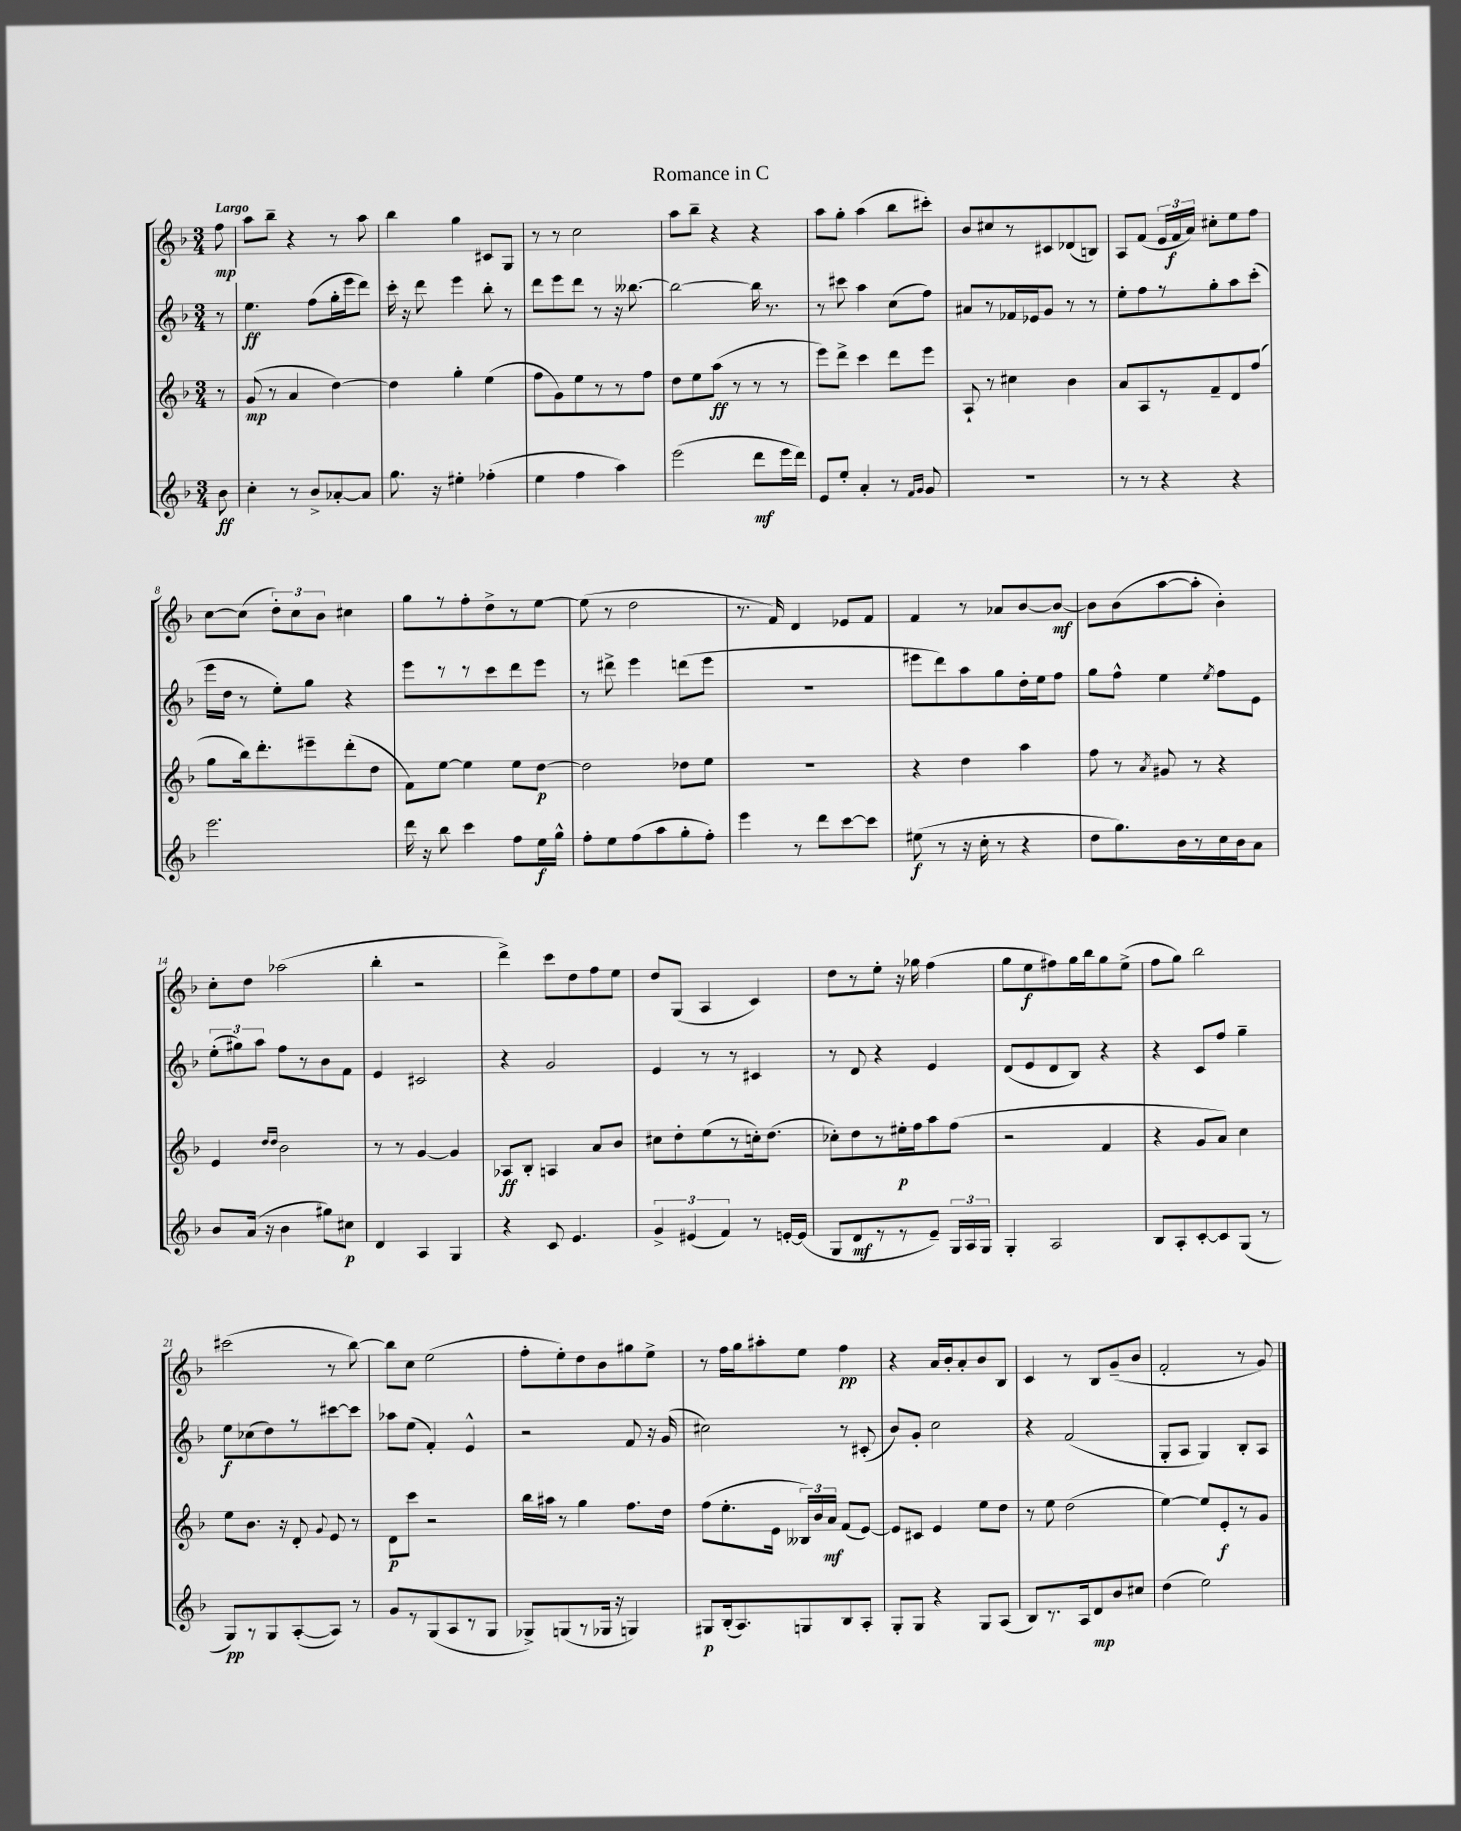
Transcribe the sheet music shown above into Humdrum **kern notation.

**kern	**dynam	**kern	**dynam	**kern	**dynam	**kern	**dynam
*part4	*part4	*part3	*part3	*part2	*part2	*part1	*part1
*staff4	*staff4	*staff3	*staff3	*staff2	*staff2	*staff1	*staff1
*clefG2	*	*clefG2	*	*clefG2	*	*clefG2	*
*k[b-]	*	*k[b-]	*	*k[b-]	*	*k[b-]	*
*M3/4	*	*M3/4	*	*M3/4	*	*M3/4	*
=	=	=	=	=	=	=	=
!	!	!	!	!	!	!LO:TX:a:B:t=Largo	!
8b-\	ff	8r	.	8r	.	8ff\	mp
=1	=1	=1	=1	=1	=1	=1	=1
4cc'\	.	(8g/	mp	4.ee\	ff	8aa\L	.
.	.	8r	.	.	.	8bb-~\J	.
8r	.	4a/	.	.	.	4r	.
8b-^/L	.	.	.	(8ff\L	.	.	.
[8a-X'/	.	[4dd\)	.	16gg'\L	.	8r	.
.	.	.	.	16eee\J	.	.	.
8a-/J]	.	.	.	8ddd\J)	.	8aa\	.
=2	=2	=2	=2	=2	=2	=2	=2
8.gg\	.	4dd\]	.	16ccc'\	.	4bb-\	.
.	.	.	.	16r	.	.	.
.	.	.	.	8ddd\	.	.	.
16r	.	.	.	.	.	.	.
4ee#X'\	.	4gg'\	.	4eee\	.	4gg\	.
(4ff-X'\	.	(4ee\	.	8bb-'\	.	8c#X/L	.
.	.	.	.	8r	.	8G/J	.
=3	=3	=3	=3	=3	=3	=3	=3
4ee\	.	8ff\L	.	8ddd\L	.	8r	.
.	.	8g\)	.	8eee\	.	8r	.
4ff\	.	8ee\	.	8ddd\J	.	2cc\	.
.	.	8r	.	8r	.	.	.
4aa\)	.	8r	.	16r	.	.	.
.	.	.	.	[8.bb--X\	.	.	.
.	.	8ff\J	.	.	.	.	.
=4	=4	=4	=4	=4	=4	=4	=4
(2eee\	.	8dd\L	.	2bb--\_	.	8aa\L	.
.	.	8ee\	.	.	.	8bb-~\J	.
.	.	(8aa\J	ff	.	.	4r	.
.	.	8r	.	.	.	.	.
8ddd\L	mf	8r	.	16bb--\]	.	4r	.
.	.	.	.	8.r	.	.	.
16eee\L	.	8r	.	.	.	.	.
16ddd\JJ)	.	.	.	.	.	.	.
=5	=5	=5	=5	=5	=5	=5	=5
8e/L	.	8eee\L)	.	8r	.	8aa\L	.
8ee'/J	.	8ddd^\J	.	8ccc#X\	.	8gg'\J	.
4a'/	.	4ccc\	.	4aa\	.	(4aa\	.
8r	.	8ddd\L	.	(8cc\L	.	8bb-\L	.
16qqf/LL	.	.	.	.	.	.	.
16qqg/JJ	.	.	.	.	.	.	.
8g/	.	8eee\J	.	8ff\J)	.	8ccc#X'\J)	.
=6	=6	=6	=6	=6	=6	=6	=6
2.r	.	8A`/	.	8a#X/L	.	8b-/L	.
.	.	8r	.	8r	.	8cc#X/	.
.	.	4cc#X\	.	16f-X/L	.	8r	.
.	.	.	.	16e-X/J	.	.	.
.	.	.	.	8g/J	.	8c#X/	.
.	.	4b-\	.	8r	.	(8d-X/	.
.	.	.	.	8r	.	8Bn/J)	.
=7	=7	=7	=7	=7	=7	=7	=7
8r	.	8a/L	.	8ee'\L	.	8A/L	.
8r	.	8A/	.	8ff\	.	(8f/J	.
4r	.	8r	.	8r	.	24e/LL	.
.	.	.	.	.	.	24f/	f
.	.	.	.	.	.	24a/JJ)	.
.	.	8f~/	.	8gg'\	.	8cc#X'\L	.
4r	.	8d/	.	8aa\	.	8ee\	.
.	.	(8ff/J	.	(8ccc'\J	.	8ff\J	.
!!LO:LB:g=z
=8	=8	=8	=8	=8	=8	=8	=8
2.eee\	.	8gg\L	.	16eee\LL	.	[8cc\L	.
.	.	.	.	16dd\JJ	.	.	.
.	.	16bb-\k)	.	8r	.	(8cc\J]	.
.	.	8.ddd'\	.	.	.	.	.
.	.	.	.	8ee'\L)	.	12dd'\L)	.
.	.	.	.	.	.	12cc\	.
.	.	8eee#X~\	.	8gg\J	.	.	.
.	.	.	.	.	.	12b-\J	.
.	.	(8ddd'\	.	4r	.	4cc#X\	.
.	.	8dd\J	.	.	.	.	.
=9	=9	=9	=9	=9	=9	=9	=9
16ddd\	.	8f\L)	.	8eee\L	.	8gg\L	.
16r	.	.	.	.	.	.	.
8bb-\	.	[8ee\J	.	8r	.	8r	.
4ccc\	.	4ee\]	.	8r	.	8ff'\	.
.	.	.	.	8ccc\	.	8dd^\	.
8ff\L	.	8ee\L	.	8ddd\	.	8r	.
16ee\L	f	[8dd\J	p	8eee\J	.	[8ee\J	.
16gg^^\JJ	.	.	.	.	.	.	.
=10	=10	=10	=10	=10	=10	=10	=10
8ff'\L	.	2dd\]	.	8r	.	(8ee\]	.
8ee\	.	.	.	8ddd#X^\	.	8r	.
(8ff\	.	.	.	4eee\	.	2dd\	.
8aa\	.	.	.	.	.	.	.
8gg'\	.	8dd-X\L	.	(8dddn\L	.	.	.
8ff'\J)	.	8ee\J	.	8eee\J	.	.	.
=11	=11	=11	=11	=11	=11	=11	=11
4eee\	.	2.r	.	2.r	.	8.r	.
.	.	.	.	.	.	16f/)	.
8r	.	.	.	.	.	4d/	.
8ddd\L	.	.	.	.	.	.	.
[8ccc\	.	.	.	.	.	8e-X/L	.
8ccc\J]	.	.	.	.	.	8f/J	.
=12	=12	=12	=12	=12	=12	=12	=12
(8ee#X\	f	4r	.	8eee#X\L	.	4f/	.
8r	.	.	.	8ddd\)	.	.	.
16r	.	4dd\	.	8aa\	.	8r	.
16cc'\	.	.	.	.	.	.	.
8r	.	.	.	8gg\	.	8a-X/L	.
4r	.	4aa\	.	16dd'\L	.	[8b-/	.
.	.	.	.	16ee\J	.	.	.
.	.	.	.	8ff\J	.	8b-/J_	mf
=13	=13	=13	=13	=13	=13	=13	=13
8dd\L	.	8ff\	.	8gg\L	.	8b-\L]	.
8.gg\)	.	8r	.	8ff^^\J	.	(8b-\	.
.	.	8qa/	.	.	.	.	.
.	.	8g#X/	.	4ee\	.	[8aa\	.
16b-\L	.	.	.	.	.	.	.
8r	.	8r	.	.	.	8aa'\J]	.
.	.	.	.	8qee/	.	.	.
16cc\	.	4r	.	8ff\L	.	4b-'\)	.
16b-\J	.	.	.	.	.	.	.
8a\J	.	.	.	8e\J	.	.	.
!!LO:LB:g=z
=14	=14	=14	=14	=14	=14	=14	=14
8b-/L	.	4e/	.	(12ee'\L	.	8cc'\L	.
.	.	.	.	12gg#X\)	.	.	.
(16a/Jk	.	.	.	.	.	8dd\J	.
.	.	.	.	12aa\J	.	.	.
16r	.	.	.	.	.	.	.
.	.	16qqdd/LL	.	.	.	.	.
.	.	16qqdd/JJ	.	.	.	.	.
4b-\	.	2b-\	.	8ff\L	.	(2aa-X\	.
.	.	.	.	8r	.	.	.
8gg#X\L)	.	.	.	8b-\	.	.	.
8cc#X\J	p	.	.	8f\J	.	.	.
=15	=15	=15	=15	=15	=15	=15	=15
4d/	.	8r	.	4e/	.	4bb-'\	.
.	.	8r	.	.	.	.	.
4A/	.	[4g/	.	2c#X/	.	2r	.
4G/	.	4g/]	.	.	.	.	.
=16	=16	=16	=16	=16	=16	=16	=16
4r	.	8A-X/L	ff	4r	.	4ddd^\)	.
.	.	8B-'/J	.	.	.	.	.
8c/	.	4An/	.	2g/	.	8ccc\L	.
4.e/	.	.	.	.	.	8dd\	.
.	.	8a/L	.	.	.	8ff\	.
.	.	8b-/J	.	.	.	8ee\J	.
=17	=17	=17	=17	=17	=17	=17	=17
6g^/	.	8cc#X\L	.	4e/	.	8dd/L	.
.	.	8dd'\	.	.	.	(8G/J	.
(6e#X/	.	.	.	.	.	.	.
.	.	(8ee\	.	8r	.	4A/	.
6f/)	.	.	.	.	.	.	.
.	.	8r	.	8r	.	.	.
8r	.	16ccn'\k)	.	4c#X/	.	4c/)	.
.	.	(8.dd\J	.	.	.	.	.
[16en'/LL	.	.	.	.	.	.	.
(16e/JJ]	.	.	.	.	.	.	.
=18	=18	=18	=18	=18	=18	=18	=18
8G/L	.	8cc-X'\L)	.	8r	.	8dd\L	.
8d/	mf	8dd\	.	8d/	.	8r	.
8r	.	8r	.	4r	.	8ee'\J	.
8r	.	16ee#X'\L	p	.	.	16r	.
.	.	16ff\J	.	.	.	16gg-X\	.
8e~/J)	.	8aa\	.	4e/	.	(4ff\	.
24G/LL	.	(8ff\J	.	.	.	.	.
24A/	.	.	.	.	.	.	.
24G/JJ	.	.	.	.	.	.	.
=19	=19	=19	=19	=19	=19	=19	=19
4G'/	.	2r	.	(8d/L	.	8gg\L	.
.	.	.	.	8e/	.	8ee\	f
2A/	.	.	.	8d/	.	8ff#X\)	.
.	.	.	.	8B-/J)	.	16gg\L	.
.	.	.	.	.	.	16bb-\J	.
.	.	4f/	.	4r	.	8gg\	.
.	.	.	.	.	.	(8ee^\J	.
=20	=20	=20	=20	=20	=20	=20	=20
8B-/L	.	4r	.	4r	.	8ff\L	.
8A'/	.	.	.	.	.	8gg\J)	.
[8c'/	.	8g/L	.	8c/L	.	2bb-\	.
8c/]	.	8a/J)	.	8ff/J	.	.	.
(8G/J	.	4cc\	.	4gg~\	.	.	.
8r	.	.	.	.	.	.	.
!!LO:LB:g=z
=21	=21	=21	=21	=21	=21	=21	=21
8G/L)	pp	8ee\L	.	8ee\L	f	(2ccc#X\	.
8r	.	8.b-\J	.	(8cc-X\	.	.	.
8G/	.	.	.	8dd\)	.	.	.
.	.	16r	.	.	.	.	.
([8A'/	.	8d'/	.	8r	.	.	.
.	.	8qqg/	.	.	.	.	.
8A/J])	.	8e/	.	[8ccc#X\	.	8r	.
8r	.	8r	.	8ccc#\J]	.	[8bb-\)	.
=22	=22	=22	=22	=22	=22	=22	=22
8g/L	.	8d\L	p	8aa-X\L	.	8bb-\L]	.
8r	.	8ccc\J	.	(8ee\J	.	8cc\J	.
(8G/	.	2r	.	4f'/)	.	(2ee\	.
8A/	.	.	.	.	.	.	.
8r	.	.	.	4e^^/	.	.	.
8G/J	.	.	.	.	.	.	.
=23	=23	=23	=23	=23	=23	=23	=23
8G-X^/L)	.	16bb-\LL	.	2r	.	8ff'\L	.
.	.	16aa#X\JJ	.	.	.	.	.
(8Gn/	.	8r	.	.	.	8ee'\)	.
8r	.	4gg\	.	.	.	8dd\	.
16G-X/Jk	.	.	.	.	.	8b-\	.
16r	.	.	.	.	.	.	.
4Gn/)	.	8.ff\L	.	8f/	.	8gg#X\	.
.	.	.	.	16r	.	8ee^\J	.
.	.	16dd\Jk	.	(16g/	.	.	.
=24	=24	=24	=24	=24	=24	=24	=24
8G#X/L	p	(8ff\L	.	2cc#X\)	.	8r	.
(16B-'/k	.	8.ee'\	.	.	.	16ff\LL	.
8.A/)	.	.	.	.	.	16gg\J	.
.	.	.	.	.	.	8aa#X'\	.
.	.	16e\Jk	.	.	.	.	.
8Gn/	.	24B--X/LL)	.	.	.	8ee\J	.
.	.	24b-/	.	.	.	.	.
.	.	24a/JJ	mf	.	.	.	.
8B-/	.	(8f/L	.	8r	.	4ff\	pp
8A'/J	.	[8e/J)	.	(8c#X'/	.	.	.
=25	=25	=25	=25	=25	=25	=25	=25
8G'/L	.	8e/L]	.	8b-/L)	.	4r	.
8G/J	.	8c#X/J	.	8g'/J	.	.	.
4r	.	4e/	.	2cc\	.	16a/LL	.
.	.	.	.	.	.	16b-'/J	.
.	.	.	.	.	.	8a'/	.
8G/L	.	8ee\L	.	.	.	8b-/	.
(8A/J	.	8dd\J	.	.	.	8B-/J	.
=26	=26	=26	=26	=26	=26	=26	=26
8B-/L)	.	8r	.	4r	.	4c/	.
8.r	.	8ee\	.	.	.	.	.
.	.	(2dd\	.	(2f/	.	8r	.
16A/k	.	.	.	.	.	.	.
8d/	mp	.	.	.	.	8B-/L	.
8b-/	.	.	.	.	.	(8g~/	.
8cc#X/J	.	.	.	.	.	8b-/J	.
=27	=27	=27	=27	=27	=27	=27	=27
(4dd\	.	[4ee\)	.	8G'/L	.	2f'/	.
.	.	.	.	8A/J	.	.	.
2ee\)	.	8ee/L]	.	4G/)	.	.	.
.	.	8e'/	f	.	.	.	.
.	.	8r	.	8B-'/L	.	8r	.
.	.	8g/J	.	8A/J	.	8g/)	.
==	==	==	==	==	==	==	==
*-	*-	*-	*-	*-	*-	*-	*-
